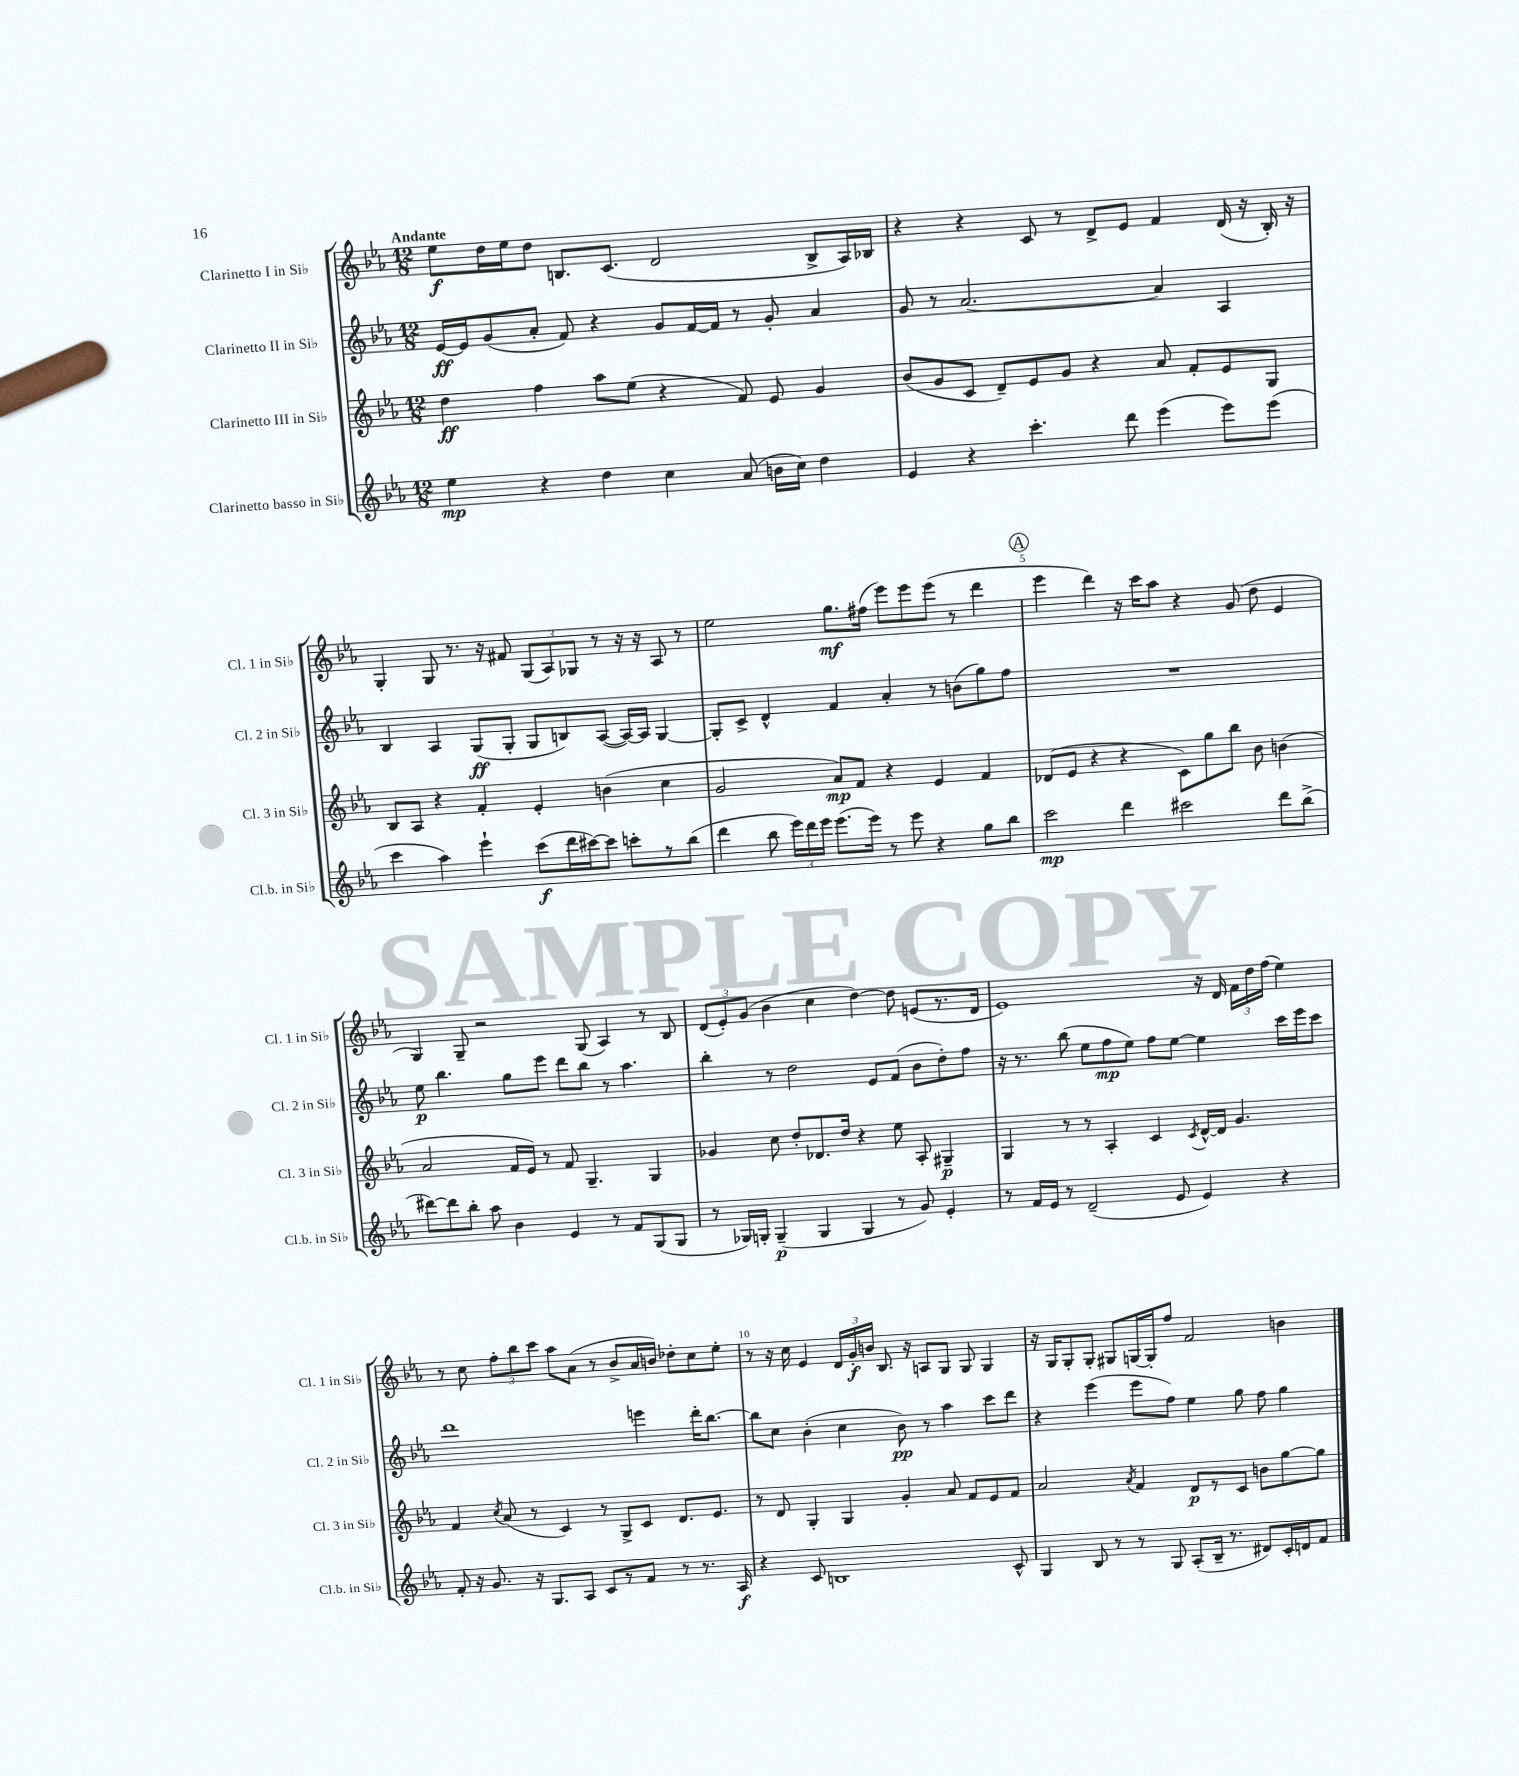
<<
\new StaffGroup <<
\new Staff = "s0" \with { instrumentName = "Clarinetto I in Sib" shortInstrumentName = "Cl. 1 in Sib" } {
    \clef treble \key ees \major \numericTimeSignature \time 12/8 \tempo "Andante"
    \autoBeamOff ees''8[\f d''16 ees''16 d''8] b8.[ c'8.]( d'2 b8[-> aes16) bes16] |
    r4 r4 c'8 r8 d'8[-> ees'8] f'4 d'16( r16 bes16-.) r16 |
    g4-. g8 r8. r16 fis'8 \tuplet 3/2 { g8[( aes8) ges8] } r8 r16 r16 aes8 r8 |
    ees''2 g''8.[\mf fis''16]( ees'''8[) ees'''8 ees'''8]( r8 d'''4 |
    \mark \markup { \circle "A" } ees'''4 d'''4) r16 c'''16[ aes''8] r4 g'8( d''8 ees'4 |
    g4) g8-- r2 g8( aes4) r8 bes8 |
    \tuplet 3/2 { d'8[( ees'8-.) g'8]( } bes'4 c''4 d''4~) d''8 e'8[( r8. d'16] |
    ees'1) r16 d'16 \tuplet 3/2 { f'16[ d''16 f''16]( } ees''4) |
    r8 c''8 \tuplet 3/2 { f''8[-. bes''8 c'''8] } aes''8[ aes'8]( r8 bes'8[-> aes'16 b'16]) des''8[-. c''8 ees''8]-. |
    r8 r16 c''16 ees'4 \tuplet 3/2 { d'16[ g'16-.\f b'16] } bes8. r16 a8[ g8] g8 g4 |
    r16 g16[ g8-. g8]-. gis8[ g16~ g16-. f''8] f'2 b'4 \bar "|." |
}
\new Staff = "s1" \with { instrumentName = "Clarinetto II in Sib" shortInstrumentName = "Cl. 2 in Sib" } {
    \clef treble \key ees \major \numericTimeSignature \time 12/8
    \autoBeamOff ees'16[~\ff ees'16 g'8( aes'8]-. f'8) r4 g'8[ f'16~ f'16] r8 g'8-. aes'4 |
    g'8 r8 aes'2.~ aes'4 aes4 |
    bes4 aes4 g8[\ff( g8]-. g8[ b8) aes8]~( aes16[~) aes16] g4~ |
    g8[-. c'8]-> d'4-^ f'4 aes'4-. r8 b'8[( g''8) f''8] |
    \mark \markup { \circle "A" } R1. |
    ees''8\p bes''4. g''8[ ees'''8] d'''8[ bes''8] r8 aes''4. |
    bes''4-. r8 d''2 ees'8[ f'8]( bes'8[ d''8-.) f''8] |
    r16 r8. bes''8( ees''8[ f''8\mp ees''8]) f''8[ ees''8]~ ees''4 c'''16[ ees'''16 c'''8] |
    d'''1 e'''4 d'''16[-. bes''8.]~ |
    bes''8[ c''8] bes'4-.( c''4 bes'8\pp) r8 aes''4 c'''8[ d'''8] |
    r4 ees'''4( ees'''8[ f''8]) ees''4 g''8 f''8 g''4 \bar "|." |
}
\new Staff = "s2" \with { instrumentName = "Clarinetto III in Sib" shortInstrumentName = "Cl. 3 in Sib" } {
    \clef treble \key ees \major \numericTimeSignature \time 12/8
    \autoBeamOff d''4\ff f''4 aes''8[ ees''8]( r4 f'8) ees'8 g'4 |
    bes'8[( g'8 c'8] d'8[--) ees'8 g'8] r4 aes'8 f'8[-. ees'8 g8] |
    bes8[ aes8] r4 f'4-. ees'4-. b'4( c''4 |
    g'2 aes'8[\mp) f'8] r4 ees'4 f'4 |
    \mark \markup { \circle "A" } des'8[( ees'8] r4 r4 c'8[) g''8 bes''8] bes'8 b'4( |
    aes'2 f'16[ ees'16]) r8 f'8 g4.-- g4 |
    ges'4 c''8 d''8[-. des'8. d''16] r4 ees''8 aes8-. gis4--\p |
    g4 r8 r8 aes4-. c'4 \acciaccatura { c'8 } d'16[~-^ d'16] g'4. |
    f'4 \acciaccatura { c''8 } aes'8( r8 c'4) r8 g8[-> c'8] d'8.[ ees'8.] |
    r8 d'8 g4-. g4 g'4-. aes'8 f'8[ ees'8 f'8] |
    aes'2 \acciaccatura { aes'8 } f'4 d'8[\p r8 c'8] b'8[ g''8~ g''8] \bar "|." |
}
\new Staff = "s3" \with { instrumentName = "Clarinetto basso in Sib" shortInstrumentName = "Cl.b. in Sib" } {
    \clef treble \key ees \major \numericTimeSignature \time 12/8
    \autoBeamOff ees''4\mp r4 d''4 c''4 aes'8( b'16[ c''16]) d''4 |
    ees'4 r4 c'''4.-. d'''8 ees'''4( ees'''8[) ees'''8]( |
    c'''4 aes''4) ees'''4-! c'''8[\f( d'''16 cis'''16~) cis'''8] c'''8[-. r8 bes''8]( |
    d'''4 bes''8 \tuplet 3/2 { ees'''16[) d'''16 ees'''16] } ees'''8.[( ees'''16]) r8 ees'''8 r4 g''8[ bes''8] |
    \mark \markup { \circle "A" } c'''2\mp d'''4 cis'''2 d'''8[ bes''8]->( |
    dis'''8[~) dis'''8 bes''8]-. aes''8 bes'4 ees'4 r8 f'8[ g8( g8] |
    r8 ges16[) g16]-. g4--\p( g4 g4 r8 g'8) ees'4-. |
    r8 f'16[ ees'16] r8 d'2--( ees'8 ees'4) r4 |
    f'8-. r16 g'8. r16 g8.[ aes8] c'8[ r8 f'8] r8 r8. aes16\f |
    r4 c'8 b1 c'8-^ |
    g4 bes8 r8 r8 g8 aes8[-.( bes16]-- r8. dis'8[) c'16-. d'16 f'8] \bar "|." |
}
>>
>>
\layout { \context { \Score \override BarNumber.break-visibility = ##(#f #t #t) barNumberVisibility = #(every-nth-bar-number-visible 5) } }
